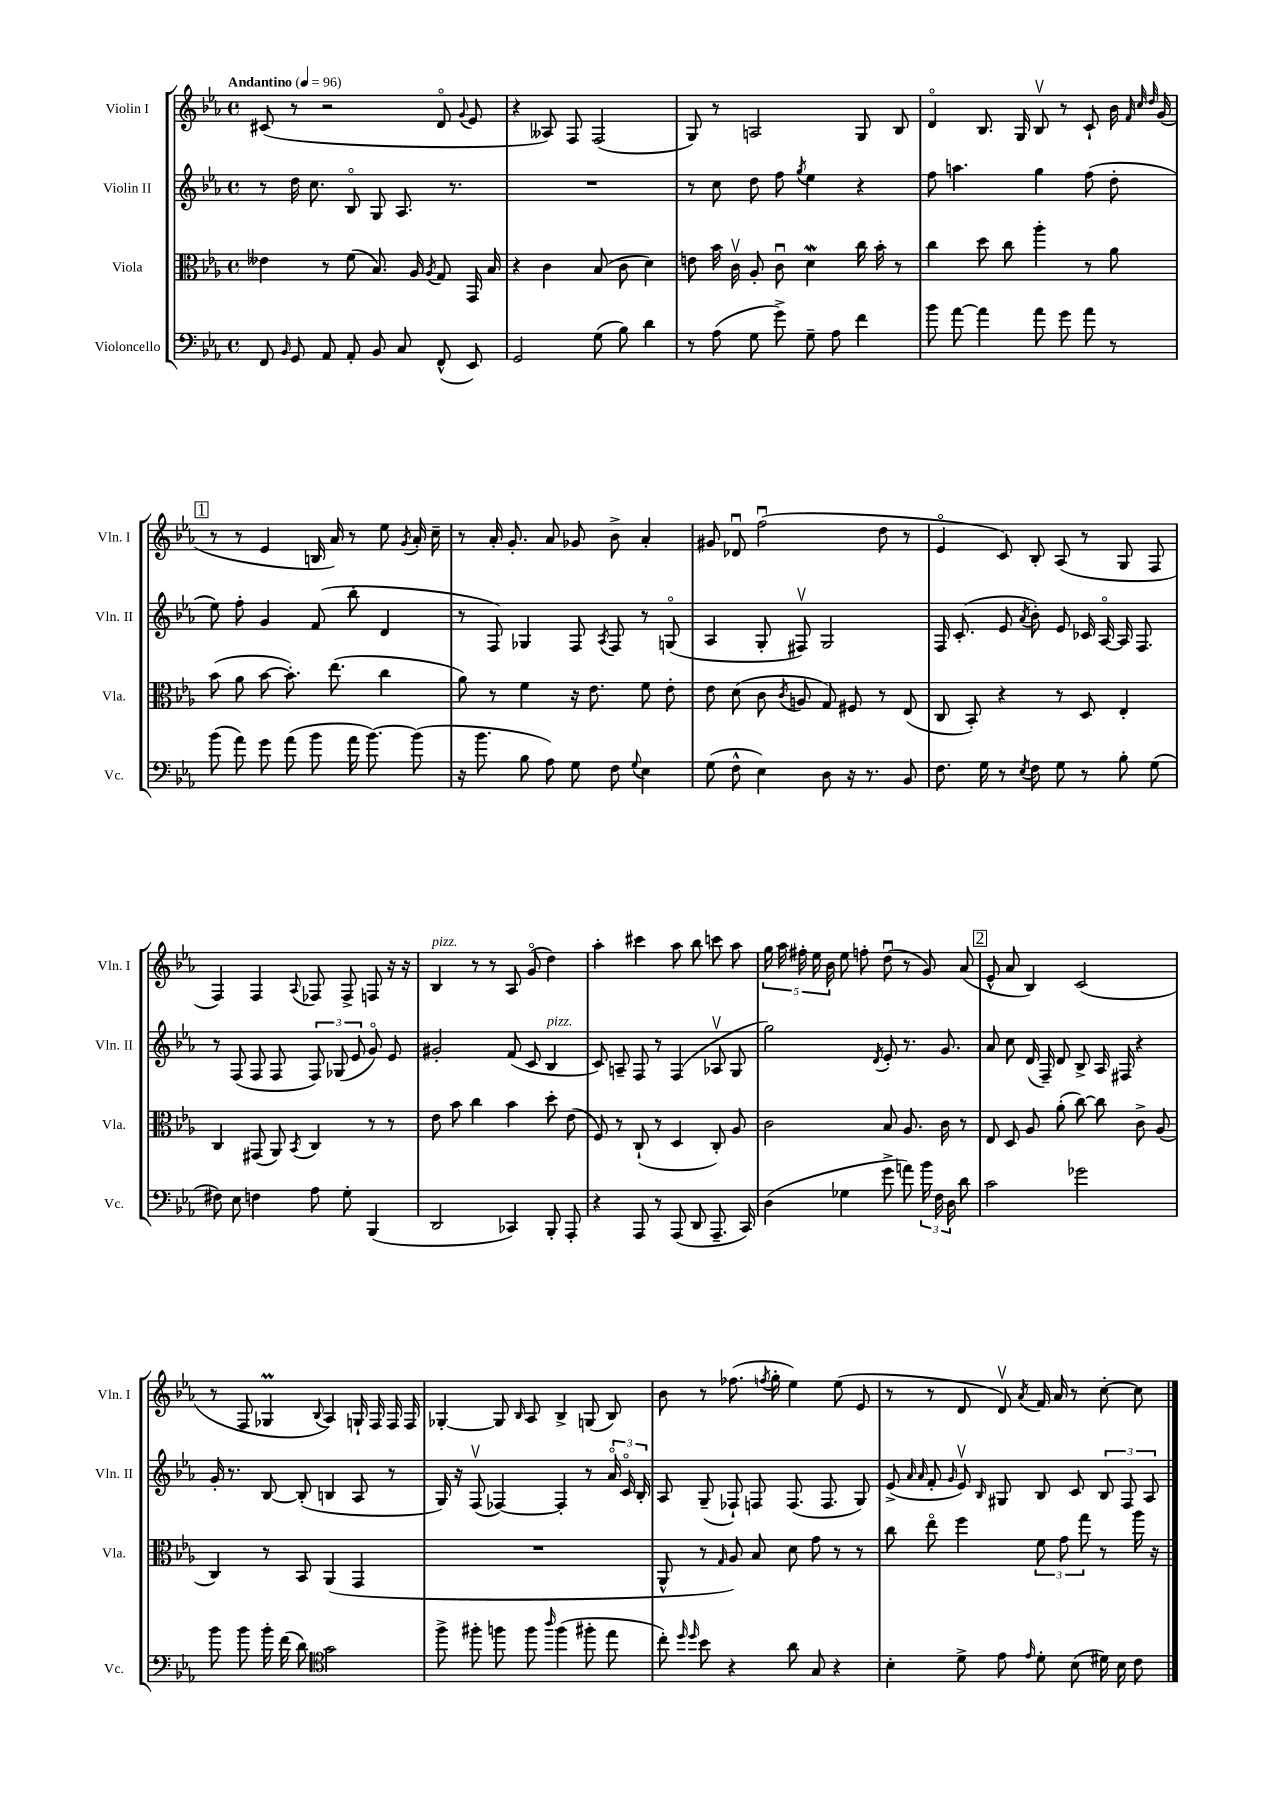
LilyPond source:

<<
\new StaffGroup <<
\new Staff = "s0" \with { instrumentName = "Violin I" shortInstrumentName = "Vln. I" } {
    \clef treble \key ees \major \defaultTimeSignature \time 4/4 \tempo "Andantino" 4 = 96
    \autoBeamOff cis'8( r8 r2 d'8\flageolet \appoggiatura { g'8 } ees'8 |
    r4 aeses8) f8 f2( |
    g8) r8 a2 g8 bes8 |
    d'4\flageolet bes8. g16 bes8\upbow r8 c'8-! bes'16 \grace { f'32 c''32 d''32 } g'16( |
    \mark \markup { \box "1" } r8 r8 ees'4 b16 aes'16) r8 ees''8 \acciaccatura { g'8 } aes'16-. c''16-- |
    r8 aes'16-. g'8.-. aes'8 ges'8 bes'8-> aes'4-. |
    gis'8 des'8\downbow f''2\downbow( d''8 r8 |
    ees'4\flageolet c'8) bes8-. aes8( r8 g8 f8 |
    f4) f4 \appoggiatura { aes8 } fes8 fes8-> f8 r16 r16 |
    bes4^\markup { \italic "pizz." } r8 r8 aes8 g'8\flageolet( d''4) |
    aes''4-. cis'''4 aes''8 bes''8 c'''8 aes''8 |
    \tuplet 5/4 { g''16 aes''16 fis''16-. ees''16 bes'16 } ees''8 f''8-. d''8\downbow( r8 g'8) aes'8( |
    \mark \markup { \box "2" } ees'8-^ aes'8 bes4) c'2( |
    r8 f8 ges4\prall \appoggiatura { bes8 } aes4) g16-! f16 f16 f16 |
    ges4~-. ges8 \grace { bes16 } aes8 bes4-> g8( bes8) |
    bes'8 r8 fes''8.( \acciaccatura { f''8 } g''16-. ees''4) ees''8( ees'8 |
    r8 r8 d'8 d'8\upbow) \acciaccatura { aes'8 } f'16 aes'16 r8 c''8~-. c''8 \bar "|." |
}
\new Staff = "s1" \with { instrumentName = "Violin II" shortInstrumentName = "Vln. II" } {
    \clef treble \key ees \major \defaultTimeSignature \time 4/4
    \autoBeamOff r8 d''16 c''8. bes8\flageolet g8 aes8. r8. |
    R1 |
    r8 c''8 d''8 f''8 \acciaccatura { g''8 } ees''4 r4 |
    f''8 a''4. g''4 f''8( d''8-. |
    \mark \markup { \box "1" } ees''8) f''8-. g'4 f'8( bes''8-. d'4 |
    r8 f8) ges4 f8 \acciaccatura { aes8 } f8 r8 g8\flageolet( |
    aes4 g8-. fis8\upbow) g2 |
    f16 c'8.-.( ees'8 \acciaccatura { aes'8 } bes'8-.) ees'8 ces'16 aes16~\flageolet aes16 f8. |
    r8 f8( f8 f8 \tuplet 3/2 { f8) ges8( ees'8 } g'8\flageolet) ees'8 |
    gis'2-. f'8( c'8 bes4^\markup { \italic "pizz." } |
    c'8) a8-- f8 r8 f4( aes8\upbow g8 |
    g''2) \acciaccatura { d'8 } ees'8-. r8. g'8. |
    \mark \markup { \box "2" } aes'8 c''8 d'16( f16--) d'8 bes8-> aes16 fis16 r4 |
    g'16-. r8. bes8~ bes8-.( b4 aes8 r8 |
    g16) r16 f8\upbow( fes4~) fes4-. r8 \tuplet 3/2 { aes'16\flageolet c'16\flageolet bes16-. } |
    aes8 g8--( fes8-!) f8 f8.( f8. g8) |
    ees'8->( \grace { aes'16 aes'16 } f'8-. \grace { g'16 } ees'8\upbow) \grace { bes16 } gis8 bes8 c'8 \tuplet 3/2 { bes8 f8 aes8 } \bar "|." |
}
\new Staff = "s2" \with { instrumentName = "Viola" shortInstrumentName = "Vla." } {
    \clef alto \key ees \major \defaultTimeSignature \time 4/4
    \autoBeamOff eeses'4 r8 f'8( bes8.) aes16 \acciaccatura { aes8 } g8 g,16 bes16 |
    r4 c'4 bes8( c'8 d'4) |
    e'8 bes'16 c'16\upbow aes8-. c'8\downbow d'4\mordent c''16 bes'16-. r8 |
    c''4 d''8 c''8 aes''4-. r8 aes'8 |
    \mark \markup { \box "1" } bes'8( aes'8 bes'8~ bes'8.-.) ees''8.( c''4 |
    aes'8) r8 f'4 r16 ees'8. f'8 ees'8-. |
    ees'8 d'8( c'8 \acciaccatura { c'8 } a8 g8) fis8 r8 ees8( |
    c8 bes,8-.) r4 r8 d8 ees4-. |
    c4 gis,8( aes,8) \acciaccatura { bes,8 } c4 r8 r8 |
    ees'8 bes'8 c''4 bes'4 d''8-. ees'8( |
    f8) r8 c8-!( r8 d4 c8-.) aes8 |
    c'2 bes8 aes8. c'16 r8 |
    \mark \markup { \box "2" } ees8 d8 aes8 aes'8-.( c''8~) c''8 c'8-> aes8( |
    c4) r8 bes,8 aes,4( g,4 |
    R1 |
    aes,8-^ r8 \grace { g16 } aes8) bes8 d'8 g'8 r8 r8 |
    c''8 ees''8\flageolet f''4 \tuplet 3/2 { f'8 g'8 g''8 } r8 aes''16 r16 \bar "|." |
}
\new Staff = "s3" \with { instrumentName = "Violoncello" shortInstrumentName = "Vc." } {
    \clef bass \key ees \major \defaultTimeSignature \time 4/4
    \autoBeamOff f,8 \grace { bes,16 } g,8 aes,8 aes,8-. bes,8 c8 f,8-^( ees,8) |
    g,2 g8( bes8) d'4 |
    r8 aes8( g8 g'8->) g8-- aes8 f'4 |
    bes'8 aes'8~ aes'4 aes'8 g'8 aes'8 r8 |
    \mark \markup { \box "1" } bes'8( aes'8) g'8 aes'8( bes'8 aes'16 bes'8.~) bes'8( |
    r16 bes'8. bes8 aes8) g8 f8 \appoggiatura { g8 } ees4 |
    g8( f8-^ ees4) d8 r16 r8. bes,8 |
    f8. g16 r8 \acciaccatura { ees8 } f8 g8 r8 bes8-. g8( |
    fis8) ees8 f4 aes8 g8-. bes,,4( |
    d,2 ces,4) bes,,8-. aes,,8-. |
    r4 aes,,8 r8 aes,,8( d,8 aes,,8.-- c,16) |
    d4( ges4 g'8-> a'8) \tuplet 3/2 { bes'16 f16 d16 } d'8 |
    \mark \markup { \box "2" } c'2 ges'2 |
    bes'8 bes'8 bes'16-. f'16( d'8) \clef tenor g'2 |
    f''8-> fis''8-. f''8 f''8 \grace { aes''16 } f''4( fis''8-. ees''8 |
    c''8-.) \grace { d''16 d''16 } bes'8 r4 aes'8 g8 r4 |
    bes4-. d'8-> ees'8 \grace { ees'16 } d'8-. bes8( dis'16) bes16 c'8 \bar "|." |
}
>>
>>
\layout { \context { \Score \remove "Bar_number_engraver" } }
